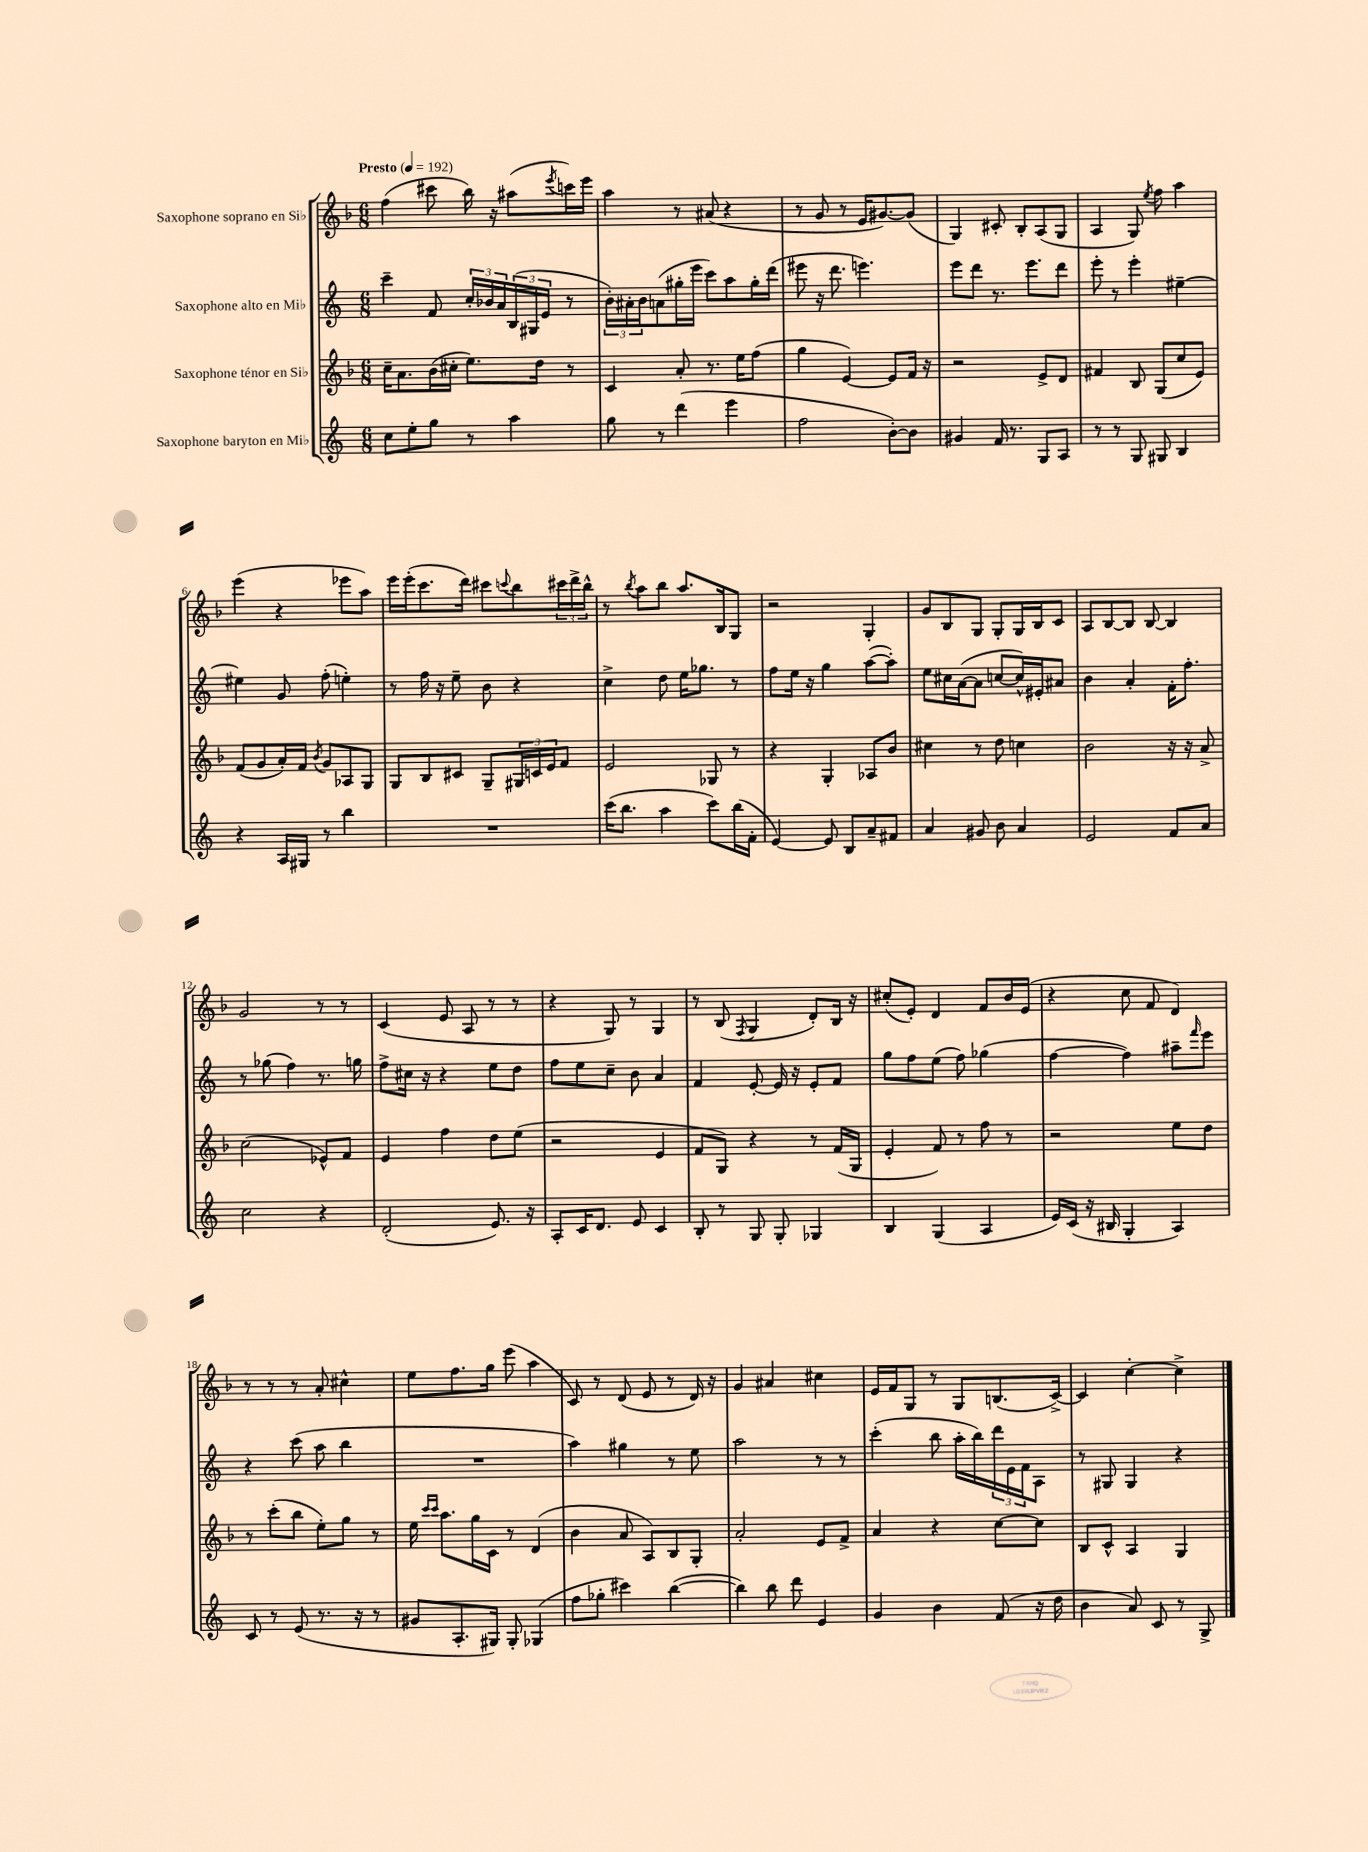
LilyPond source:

<<
\new StaffGroup <<
\new Staff = "s0" \with { instrumentName = "Saxophone soprano en Sib" } {
    \clef treble \key f \major \numericTimeSignature \time 6/8 \tempo "Presto" 4 = 192
    f''4( cis'''8 bes''16) r16 ais''8( \acciaccatura { e'''8 } c'''16) e'''16 |
    a''4 r8 ais'8( r4 |
    r8 g'8 r8 e'16 gis'8.~) gis'8( |
    g4) cis'8-. bes8-. a8( g8 |
    a4 g8) \acciaccatura { e''8 } f''8 a''4 |
    e'''4( r4 ees'''8 a''8) |
    e'''16 e'''16-.( c'''8. d'''16) cis'''8 \appoggiatura { c'''8 } bes''8 \tuplet 3/2 { cis'''16 d'''16-> bes''16-^ } |
    r8 \acciaccatura { bes''8 } a''8 bes''8 a''8. bes16 g8 |
    r2 g4-. |
    g'8 bes8 g8 g8-. g16 bes16 c'8 |
    a8 bes8~ bes8 bes8~ bes4 |
    g'2 r8 r8 |
    c'4( e'8 a8 r8 r8 |
    r4 g8) r8 g4 |
    r8 bes8( \acciaccatura { f8 } g4 d'8-.) bes16 r16 |
    cis''8-.( e'8-.) d'4 f'8 bes'16 e'16( |
    r4 c''8 f'8 d'4) |
    r8 r8 r8 a'8-. cis''4-^ |
    e''8 f''8. g''16 e'''8( a''4 |
    c'8) r8 d'8( e'8 r8 d'16) r16 |
    g'4 ais'4 cis''4 |
    e'16 f'16 g8 r8 g8 b8.( c'16~->) |
    c'4 c''4~-. c''4-> \bar "|." |
}
\new Staff = "s1" \with { instrumentName = "Saxophone alto en Mib" } {
    \clef treble \key c \major \numericTimeSignature \time 6/8
    c'''4-- f'8 \tuplet 3/2 { c''16-. bes'16 a'16 } \tuplet 3/2 { b16( gis16 e'16 } r8 |
    \tuplet 3/2 { b'16-.) ais'16-. b'16 } a'8( gis''16-. e'''16 c'''8) a''8 gis''16-. d'''16( |
    eis'''8 r16 d'''8. e'''4.) |
    e'''8 d'''8 r8. e'''8. d'''8 |
    e'''8-. r8 e'''4-. eis''4~-- |
    eis''4 g'8 f''8-.( e''4-.) |
    r8 f''16 r16 e''8-- b'8 r4 |
    c''4-> d''8 e''16 ges''8. r8 |
    f''8 e''16 r16 g''4 a''8~( a''8-.) |
    e''8 cis''16 a'16~( a'8 c''8~ c''16-^) eis'16-. ais'8 |
    b'4 a'4-. f'16-. f''8.-. |
    r8 ges''8( f''4) r8. g''16 |
    f''8-> cis''16 r16 r4 e''8 d''8 |
    f''8 e''8 c''8-- b'8 a'4 |
    f'4 e'8~-. e'16 r16 e'8-. f'8 |
    g''8 f''8 e''8( f''8) ges''4( |
    f''4~ f''4) ais''8-- \grace { f'''16 } e'''8 |
    r4 c'''8( a''8 b''4 |
    R2. |
    a''4) gis''4 r8 e''8 |
    a''2 r8 r8 |
    c'''4-.( b''8 a''16-. b''16) \tuplet 3/2 { d'''16 e'16 f'16 } a8 |
    r8 gis8 gis4 r4 \bar "|." |
}
\new Staff = "s2" \with { instrumentName = "Saxophone ténor en Sib" } {
    \clef treble \key f \major \numericTimeSignature \time 6/8
    c''16-- a'8. bes'16( cis''16-. e''8.) d''16 r8 |
    c'4 a'8-. r8. e''16 f''8( |
    g''4 e'4~) e'8 f'16 r16 |
    r2 e'8-> d'8 |
    fis'4 bes8 g8( c''8 e'8) |
    f'8( g'8 a'16-.) f'16 \acciaccatura { bes'8 } g'8 aes8 g8 |
    g8 bes8 cis'8 g8-- \tuplet 3/2 { gis16 c'16 e'16 } f'8 |
    e'2 ges8 r8 |
    r4 g4-. aes8 bes'8 |
    cis''4 r8 d''8 c''4 |
    bes'2 r16 r16 a'8-> |
    c''2( ees'8-^) f'8 |
    e'4 f''4 d''8 e''8( |
    r2 e'4 |
    f'8 g8) r4 r8 f'16( g16 |
    e'4-. f'8) r8 f''8 r8 |
    r2 e''8 d''8 |
    r8 c'''8-.( bes''8 e''8-.) g''8 r8 |
    e''16 \grace { c'''16 c'''16 } a''8. g''16 c'16 r8 d'4( |
    bes'4 a'8 a8) bes8 g8-. |
    a'2-. e'8 f'8-> |
    a'4 r4 c''8~ c''8 |
    bes8 c'8-^ a4 g4 \bar "|." |
}
\new Staff = "s3" \with { instrumentName = "Saxophone baryton en Mib" } {
    \clef treble \key c \major \numericTimeSignature \time 6/8
    c''8 e''8-. g''8 r8 a''4 |
    g''8 r8 d'''4( e'''4 |
    f''2 b'8~-.) b'8 |
    gis'4 f'16 r8. g8 a8 |
    r8 r8 g8 gis8 b4 |
    r4 a16 gis16 r8 b''4 |
    R2. |
    c'''16( b''8. a''4 c'''8) b''16( f'16-. |
    e'4~) e'8 b8 a'8-- fis'8 |
    a'4 gis'8 b'8 a'4 |
    e'2 f'8 a'8 |
    c''2 r4 |
    d'2-.( e'8.) r16 |
    a8-. c'16 d'8. e'8 c'4 |
    b8-. r8 g8 g8-. ges4 |
    b4 g4( a4 |
    e'16) c'16( r16 bis16 g4-. a4) |
    c'8 r8 e'8( r8. r16 r8 |
    gis'8 a8.-. gis16) gis8-. ges4( |
    f''8 ges''8-. cis'''4) b''4~( |
    b''4) b''8 d'''8 e'4 |
    g'4 b'4 f'8( r16 d''16 |
    b'4 a'8) c'8 r8 g8-> \bar "|." |
}
>>
>>
